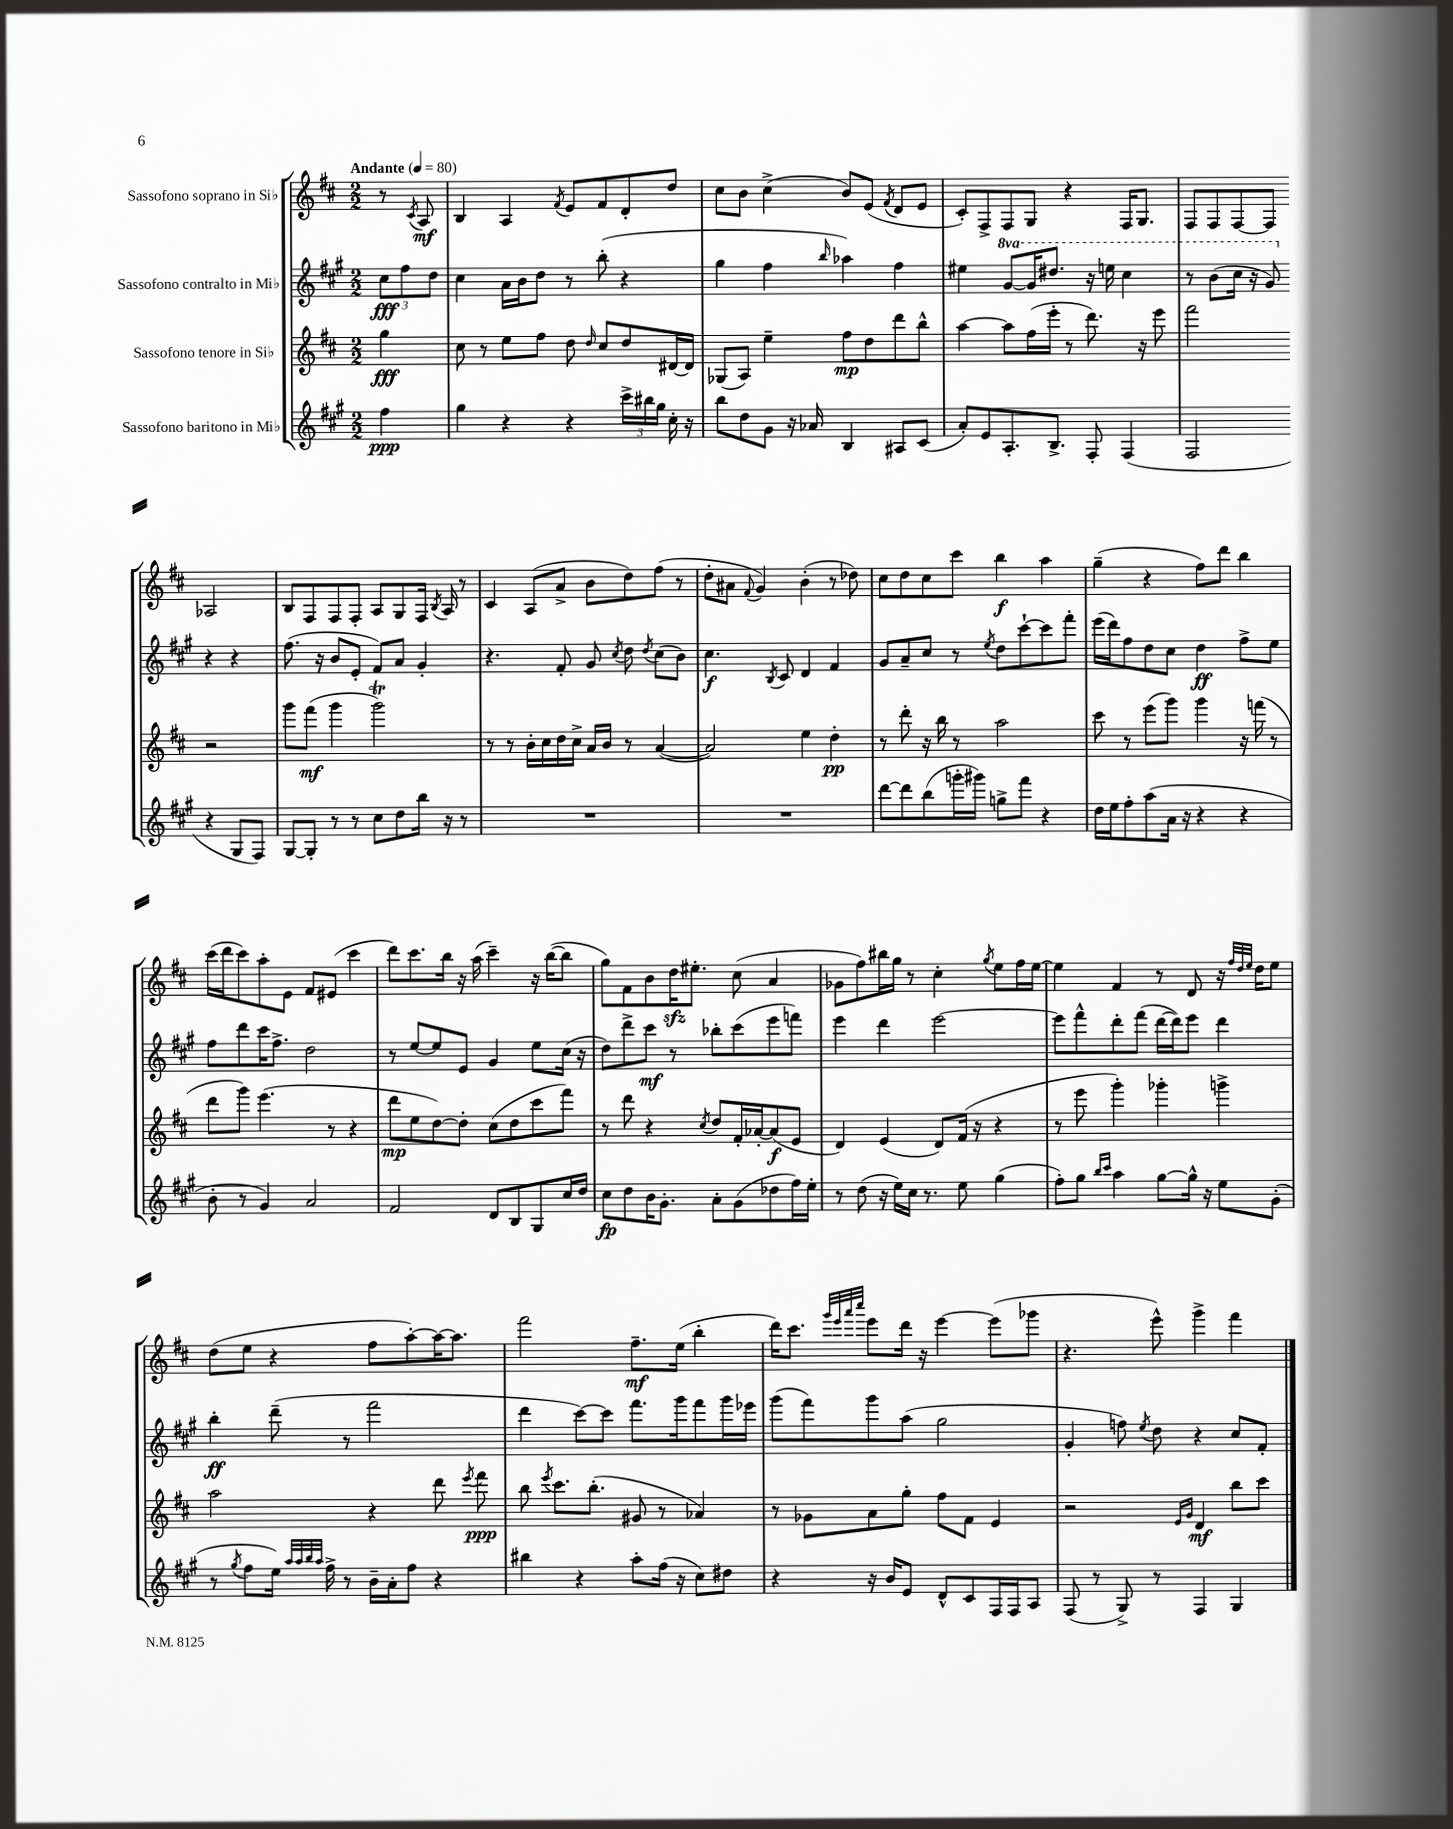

**kern	**dynam	**kern	**dynam	**kern	**dynam	**kern	**dynam
*part4	*part4	*part3	*part3	*part2	*part2	*part1	*part1
*staff4	*staff4	*staff3	*staff3	*staff2	*staff2	*staff1	*staff1
*I"Sassofono baritono in Mi♭	*	*I"Sassofono tenore in Si♭	*	*I"Sassofono contralto in Mi♭	*	*I"Sassofono soprano in Si♭	*
*clefG2	*	*clefG2	*	*clefG2	*	*clefG2	*
*k[f#c#g#]	*	*k[f#c#]	*	*k[f#c#g#]	*	*k[f#c#]	*
*M2/2	*	*M2/2	*	*M2/2	*	*M2/2	*
*MM80	*	*MM80	*	*MM80	*	*MM80	*
=	=	=	=	=	=	=	=
!	!	!	!	!	!	!LO:TX:a:B:t=Andante	!
4ff#\	ppp	4gg\	fff	12cc#\L	fff	8r	.
.	.	.	.	12ff#\	.	.	.
.	.	.	.	.	.	8qc#/	.
.	.	.	.	.	.	8A/	mf
.	.	.	.	12dd\J	.	.	.
=1	=1	=1	=1	=1	=1	=1	=1
4gg#\	.	8cc#\	.	4cc#\	.	4B/	.
.	.	8r	.	.	.	.	.
4r	.	8ee\L	.	16a\LL	.	4A/	.
.	.	.	.	16b\J	.	.	.
.	.	8ff#\J	.	8dd\J	.	.	.
.	.	.	.	.	.	8qf#/	.
4r	.	8dd\	.	8r	.	8e/L	.
.	.	16qqdd/	.	.	.	.	.
.	.	8cc#/L	.	(8bb'\	.	8f#/	.
24ccc#^\LL	.	8dd/	.	4r	.	8d'/	.
24bb#X\	.	.	.	.	.	.	.
24gg#\JJ	.	.	.	.	.	.	.
16cc#'\	.	[16d#X/L	.	.	.	8dd/J	.
16r	.	16d#/JJ]	.	.	.	.	.
=2	=2	=2	=2	=2	=2	=2	=2
8bb\L	.	(8G-X/L	.	4gg#\	.	8cc#\L	.
8dd\	.	8A/J)	.	.	.	8b\J	.
8g#\J	.	4ee~\	.	4ff#\	.	(4cc#^\	.
16r	.	.	.	.	.	.	.
16a-X/	.	.	.	.	.	.	.
.	.	.	.	16qqbb/	.	.	.
4B/	.	8ff#\L	mp	4aa-X\)	.	8b/L)	.
.	.	8dd\	.	.	.	(8e/J	.
.	.	.	.	.	.	8qf#/	.
8A#X/L	.	8ddd\	.	4ff#\	.	8d/L	.
(8c#/J	.	8bb^^\J	.	.	.	8e/J	.
=3	=3	=3	=3	=3	=3	=3	=3
8a'/L)	.	[4aa\	.	4ee#X\	.	8c#'/L)	.
8e/	.	.	.	.	.	8F#^/	.
*	*	*	*	*8va	*	*	*
8.A'/	.	8aa\L]	.	[8gg#/L	.	8F#/	.
.	.	(16ff#\L	.	16gg#/K]	.	8G/J	.
8.B^/J	.	16eee'\JJ	.	8.ddd#X/J	.	.	.
.	.	8r	.	.	.	4r	.
8F#'/	.	8.ddd\)	.	16r	.	.	.
.	.	.	.	16eeen\	.	.	.
(4F#/	.	.	.	4ccc#\	.	16F#/KL	.
.	.	16r	.	.	.	8.G/J	.
.	.	8eee\	.	.	.	.	.
=4	=4	=4	=4	=4	=4	=4	=4
2F#/	.	2fff#\	.	8r	.	8F#/L	.
.	.	.	.	(8bb\L	.	8F#/	.
.	.	.	.	16ccc#\Jk	.	[8F#/	.
.	.	.	.	16r	.	.	.
.	.	.	.	8gg#/)	.	8F#/J]	.
*	*	*	*	*X8va	*	*	*
4r	.	2r	.	4r	.	2A-X/	.
8G#/L	.	.	.	4r	.	.	.
8F#/J)	.	.	.	.	.	.	.
!!LO:LB:g=z
=5	=5	=5	=5	=5	=5	=5	=5
[8G#/L	.	8ggg\L	.	(8.ff#\	.	8B/L	.
8G#'/J]	.	(8fff#\J	mf	.	.	8F#/	.
.	.	.	.	16r	.	.	.
8r	.	4ggg\	.	8b/L	.	8F#/	.
8r	.	.	.	8e'/J	.	8F#'/J	.
8cc#\L	.	2gggT\)	.	8f#/L)	.	8A/L	.
8dd\	.	.	.	8a/J	.	8G/	.
16bb\Jk	.	.	.	4g#'/	.	16F#/Jk	.
.	.	.	.	.	.	8qB/	.
16r	.	.	.	.	.	16A/	.
8r	.	.	.	.	.	8r	.
=6	=6	=6	=6	=6	=6	=6	=6
1r	.	8r	.	4.r	.	4c#/	.
.	.	8r	.	.	.	.	.
.	.	16b'\LL	.	.	.	(8A/L	.
.	.	16cc#\	.	.	.	.	.
.	.	16dd\	.	8f#'/	.	8a^/J	.
.	.	16cc#^\JJ	.	.	.	.	.
.	.	16a/LL	.	8g#/	.	8b\L	.
.	.	16b/JJ	.	.	.	.	.
.	.	.	.	8qcc#/	.	.	.
.	.	8r	.	8dd\	.	8dd\)	.
.	.	.	.	8qdd/	.	.	.
.	.	([4a/	.	(8cc#\L	.	(8ff#\J	.
.	.	.	.	8b\J)	.	8r	.
=7	=7	=7	=7	=7	=7	=7	=7
1r	.	2a/])	.	4.cc#\	f	8dd'\L	.
.	.	.	.	.	.	8a#X\J	.
.	.	.	.	.	.	8qqf#/	.
.	.	.	.	.	.	4g/)	.
.	.	.	.	8qB/	.	.	.
.	.	.	.	8c#/	.	.	.
.	.	4ee\	.	4d/	.	(4b'\	.
.	.	4dd'\	pp	4f#/	.	8r	.
.	.	.	.	.	.	8dd-X\)	.
=8	=8	=8	=8	=8	=8	=8	=8
[8ddd\L	.	8r	.	8g#/L	.	8cc#\L	.
8ddd\]	.	8ddd'\	.	8a~/	.	8dd\	.
(8bb\	.	16r	.	8cc#/J	.	8cc#\	.
.	.	16bb\	.	.	.	.	.
16gggn'\L	.	8r	.	8r	.	8ccc#\J	.
16ggg#X\JJ)	.	.	.	.	.	.	.
.	.	.	.	8qee/	.	.	.
8ggn^\L	.	2aa\	.	8dd\L	.	4bb\	f
8fff#\J	.	.	.	[8ccc#`\	.	.	.
4r	.	.	.	8ccc#\]	.	4aa\	.
.	.	.	.	8fff#'\J	.	.	.
=9	=9	=9	=9	=9	=9	=9	=9
16dd\LL	.	8ccc#\	.	(16eee\LL	.	(4gg~\	.
16ee\J	.	.	.	16ddd\J)	.	.	.
8ff#'\	.	8r	.	8ff#\	.	.	.
(8aa\	.	(8eee\L	.	8dd\	.	4r	.
16a\Jk	.	8ggg\J)	.	8cc#\J	.	.	.
16r	.	.	.	.	.	.	.
4r	.	4ggg\	.	4dd\	ff	8ff#\L)	.
.	.	.	.	.	.	8ddd\J	.
4r	.	16r	.	8ff#^\L	.	4bb\	.
.	.	(16fffn\	.	.	.	.	.
.	.	8r	.	8ee\J	.	.	.
!!LO:LB:g=z
=10	=10	=10	=10	=10	=10	=10	=10
8b'\	.	8ddd\L	.	8ff#\L	.	(16ccc#\LL	.
.	.	.	.	.	.	16ddd\J	.
8r	.	8ggg\J)	.	8ddd\	.	8ccc#\)	.
4g#/)	.	(4.eee\	.	16ccc#\K	.	8aa'\	.
.	.	.	.	8.ff#^\J	.	.	.
.	.	.	.	.	.	8e\J	.
2a/	.	.	.	2dd\	.	8f#/L	.
.	.	8r	.	.	.	(8e#X/J	.
.	.	4r	.	.	.	4ccc#\	.
=11	=11	=11	=11	=11	=11	=11	=11
2f#/	.	8ddd\L	mp	8r	.	8ddd\L)	.
.	.	8ee\	.	[8ee/L	.	8.ccc#\	.
.	.	[8dd\)	.	8ee/]	.	.	.
.	.	.	.	.	.	16bb\Jk	.
.	.	8dd'\J]	.	8e/J	.	16r	.
.	.	.	.	.	.	(16aa\	.
8d/L	.	(8cc#\L	.	4g#/	.	4ccc#~\)	.
8B/	.	8dd\	.	.	.	.	.
8G#/	.	8ccc#\	.	8ee\L	.	16r	.
.	.	.	.	.	.	([16bb\KL	.
16cc#/L	.	8fff#\J)	.	(16cc#\Jk	.	8bb\J]	.
16dd/JJ	.	.	.	16r	.	.	.
=12	=12	=12	=12	=12	=12	=12	=12
8cc#\L	fp	8r	.	8dd\L)	.	8gg\L)	.
8dd\	.	8ddd\	.	8ddd^\	.	8f#\	.
16b\K	.	4r	.	8ccc#\J	mf	8b\	.
8.g#'\J	.	.	.	.	.	.	.
.	.	.	.	8r	.	16ddzz\K	.
.	.	.	.	.	.	8.ee#X'\J	.
.	.	8qcc#/	.	.	.	.	.
8a'\L	.	8dd/L	.	8bb-X'\L	.	.	.
(8g#\	.	16f#'/L	.	(8ccc#\	.	(8cc#\	.
.	.	[16a-X'/J	.	.	.	.	.
8dd-X\	.	(8a-/]	f	8eee\	.	4a/	.
16ff#\L)	.	8e/J	.	8fffn\J)	.	.	.
16ee'\JJ	.	.	.	.	.	.	.
=13	=13	=13	=13	=13	=13	=13	=13
8r	.	4d/)	.	4eee\	.	8g-X\L	.
(8dd\	.	.	.	.	.	8ff#\)	.
16r	.	(4e/	.	4ddd\	.	16bb#X\L	.
16ee\LL)	.	.	.	.	.	16gg\JJ	.
16cc#\JJ	.	.	.	.	.	8r	.
8.r	.	.	.	.	.	.	.
.	.	8d/L)	.	[2eee\	.	4cc#'\	.
8ee\	.	(16f#/Jk	.	.	.	.	.
.	.	16r	.	.	.	.	.
.	.	.	.	.	.	8qgg/	.
(4gg#\	.	4r	.	.	.	8ee\L	.
.	.	.	.	.	.	16ff#\L	.
.	.	.	.	.	.	[16ee\JJ	.
=14	=14	=14	=14	=14	=14	=14	=14
8ff#'\L)	.	8r	.	8eee\L]	.	4ee\]	.
8gg#\J	.	8eee\	.	8fff#^^\	.	.	.
16qqbb/LL	.	.	.	.	.	.	.
16qqccc#/JJ	.	.	.	.	.	.	.
4aa\	.	4ggg'\)	.	8ddd'\	.	4f#/	.
.	.	.	.	(8fff#\J	.	.	.
[8gg#\L	.	4ggg-X'\	.	[16ddd\LL	.	8r	.
.	.	.	.	16ddd\J])	.	.	.
16gg#^^\Jk]	.	.	.	8eee\J	.	8d/	.
16r	.	.	.	.	.	.	.
8ee\L	.	4gggn^\	.	4ddd\	.	16r	.
.	.	.	.	.	.	32qqff#/LLL	.
.	.	.	.	.	.	32qqdd/	.
.	.	.	.	.	.	32qqee/JJJ	.
.	.	.	.	.	.	16dd\KL	.
(8g#'\J	.	.	.	.	.	8ee\J	.
!!LO:LB:g=z
=15	=15	=15	=15	=15	=15	=15	=15
8r	.	2aa\	.	4bb'\	ff	(8dd\L	.
8qgg#/	.	.	.	.	.	.	.
8ff#\L	.	.	.	.	.	8ee\J	.
16ee\Jk)	.	.	.	(8ddd~\	.	4r	.
32qqaa/LLL	.	.	.	.	.	.	.
32qqaa/	.	.	.	.	.	.	.
32qqbb/	.	.	.	.	.	.	.
32qqaa/JJJ	.	.	.	.	.	.	.
16ff#^\	.	.	.	.	.	.	.
8r	.	.	.	8r	.	.	.
16b~\LL	.	4r	.	2fff#\	.	8ff#\L	.
16a'\J	.	.	.	.	.	.	.
8ff#\J	.	.	.	.	.	[8aa'\)	.
4r	.	8ddd\	.	.	.	16aa\K_	.
.	.	.	.	.	.	8.aa\J]	.
.	.	8qeee/	.	.	.	.	.
.	.	8fff#\	ppp	.	.	.	.
=16	=16	=16	=16	=16	=16	=16	=16
4bb#X\	.	8bb\	.	4ddd\	.	2fff#\	.
.	.	8qeee/	.	.	.	.	.
.	.	8.ccc#\L	.	.	.	.	.
4r	.	.	.	[8ccc#\L)	.	.	.
.	.	(8.bb'\J	.	.	.	.	.
.	.	.	.	8ccc#\J]	.	.	.
8aa'\L	.	8g#X/	.	8.fff#\L	.	8.ff#~\L	mf
(16ff#\Jk	.	8r	.	.	.	.	.
16r	.	.	.	16ggg#\k	.	(16ee\Jk	.
8cc#\L)	.	4a-X/)	.	8fff#\	.	4bb'\	.
8dd#X\J	.	.	.	16ggg#\L	.	.	.
.	.	.	.	16eee-X\JJ	.	.	.
=17	=17	=17	=17	=17	=17	=17	=17
4r	.	8r	.	(8ggg#\L	.	16ddd\KL)	.
.	.	.	.	.	.	8.ccc#\J	.
.	.	8g-X\L	.	8fff#\)	.	.	.
.	.	.	.	.	.	32qqggg/LLL	.
.	.	.	.	.	.	32qqeee/	.
.	.	.	.	.	.	32qqaaa/	.
.	.	.	.	.	.	32qqcccc#/JJJ	.
16r	.	8a\	.	8ggg#\	.	8eee\L	.
16b/KL	.	.	.	.	.	.	.
8e/J	.	8gg'\J	.	(8aa\J	.	16ddd\Jk	.
.	.	.	.	.	.	16r	.
8d^^/L	.	8ff#\L	.	2gg#\	.	[4eee\	.
8c#/	.	8f#\J	.	.	.	.	.
16F#/L	.	4e/	.	.	.	(8eee\L]	.
16F#/J	.	.	.	.	.	.	.
8A/J	.	.	.	.	.	8ggg-X\J	.
=18	=18	=18	=18	=18	=18	=18	=18
(8F#/	.	2r	.	4g#'/	.	4.r	.
8r	.	.	.	.	.	.	.
8G#^/)	.	.	.	8ffn\)	.	.	.
.	.	.	.	8qee/	.	.	.
8r	.	.	.	8dd\	.	8eee^^\)	.
.	.	16qqe/LL	.	.	.	.	.
.	.	16qqg/JJ	.	.	.	.	.
4F#/	.	4d/	mf	4r	.	4ggg^\	.
4G#/	.	8bb\L	.	8cc#/L	.	4fff#\	.
.	.	8ccc#\J	.	8f#'/J	.	.	.
==	==	==	==	==	==	==	==
*-	*-	*-	*-	*-	*-	*-	*-
